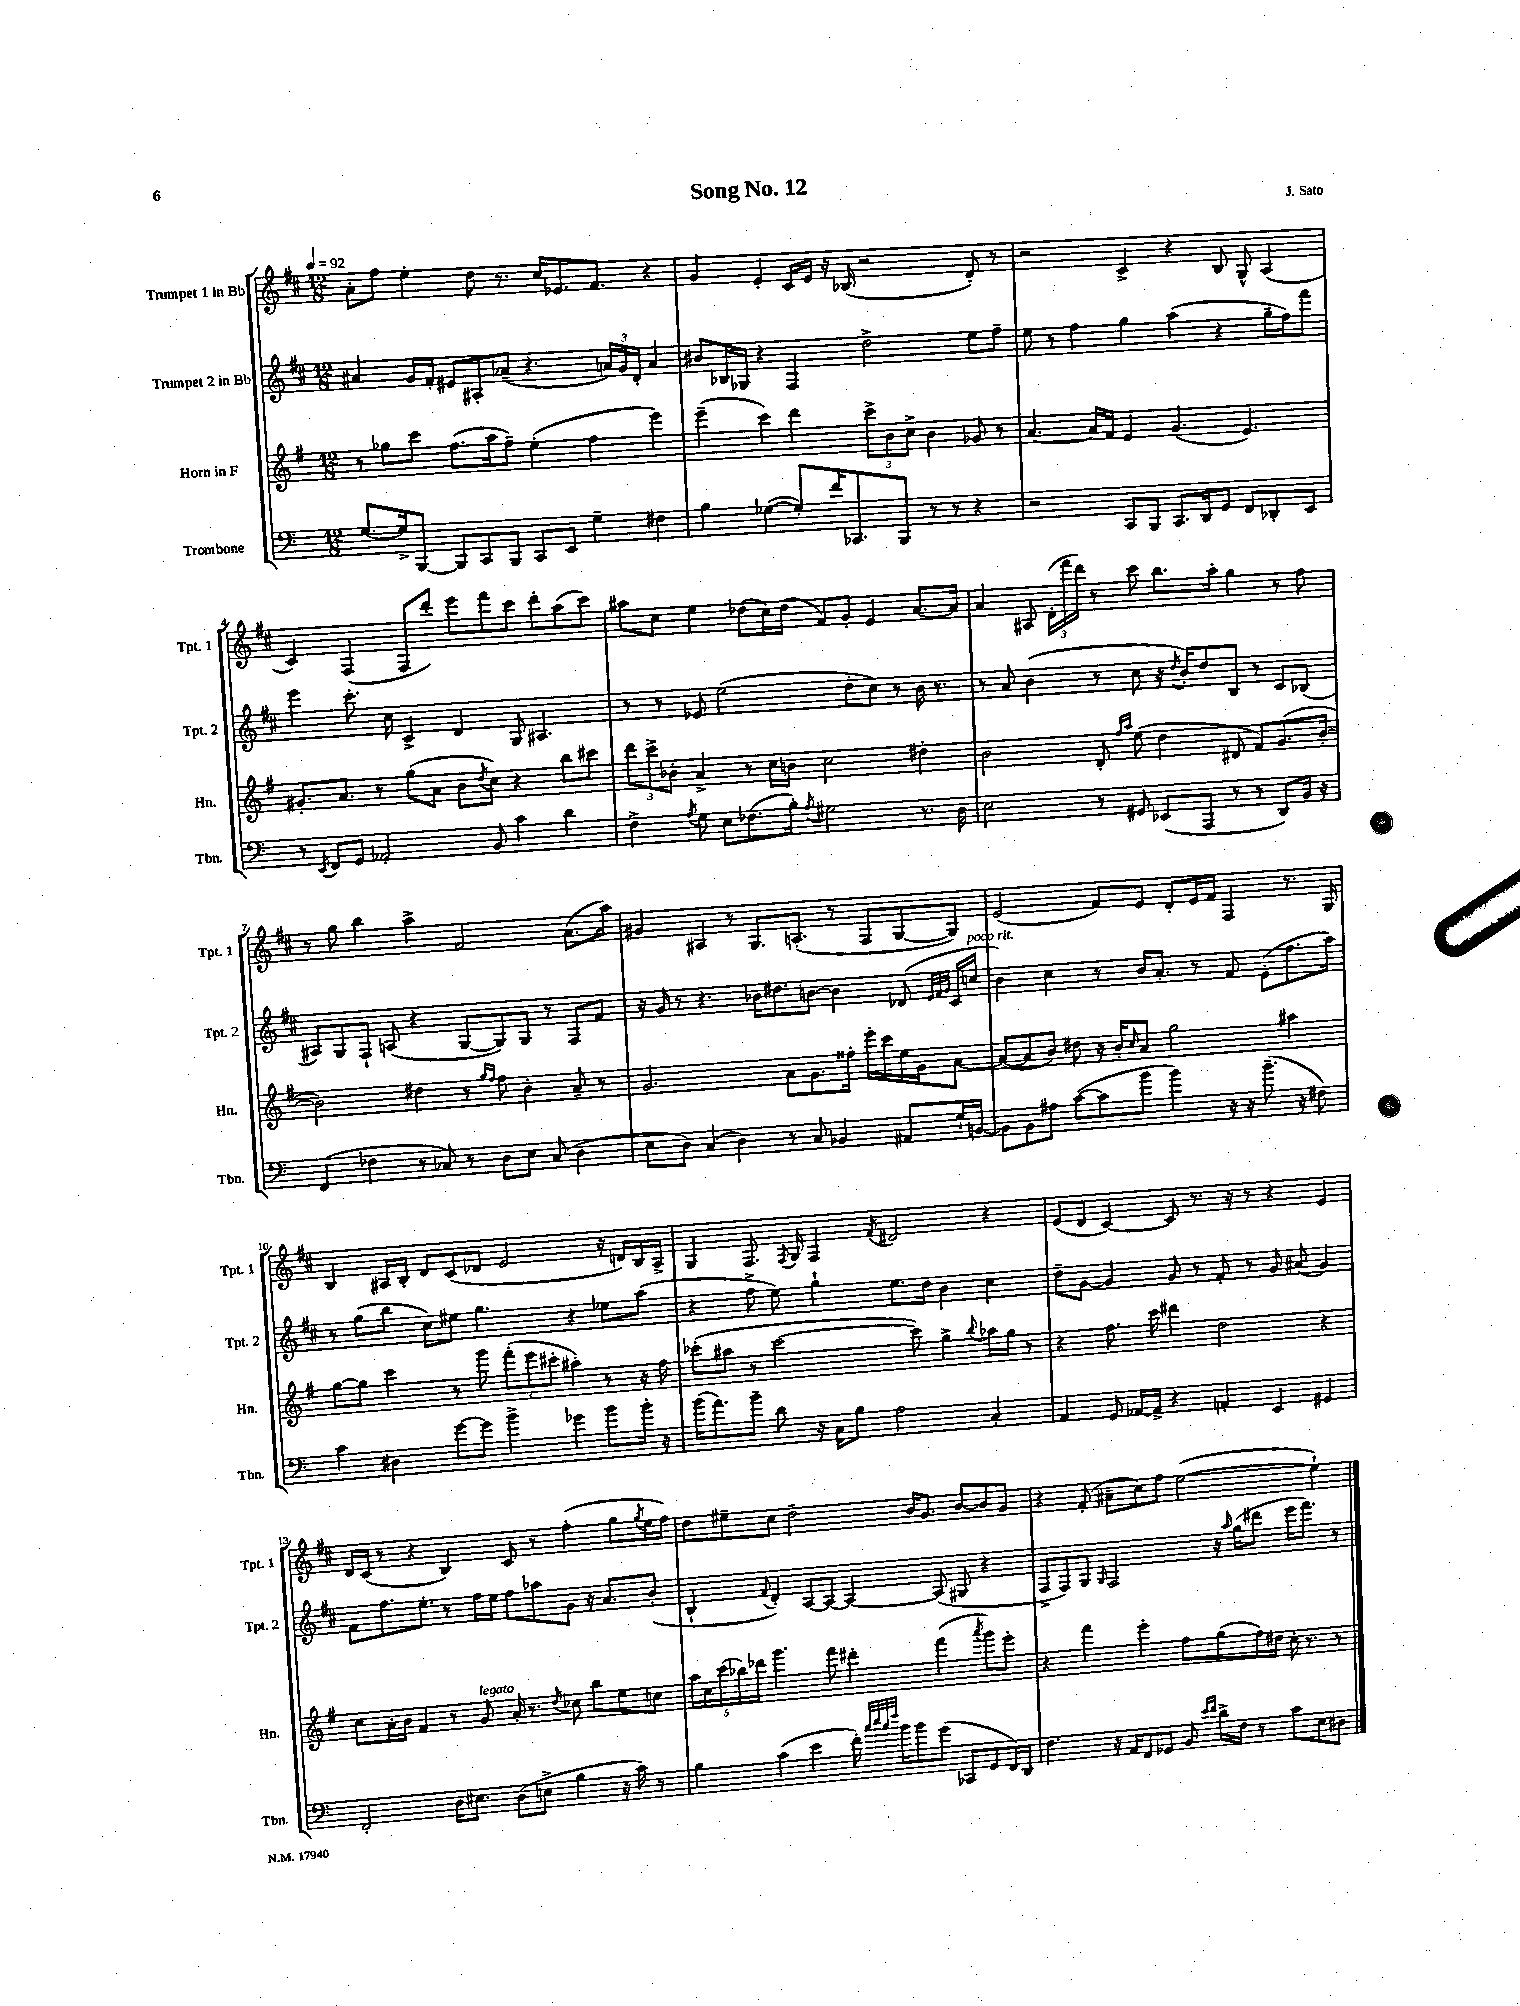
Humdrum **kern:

**kern	**kern	**kern	**kern
*staff4	*staff3	*staff2	*staff1
*clefF4	*clefG2	*clefG2	*clefG2
*k[]	*k[f#]	*k[f#c#]	*k[f#c#]
*M12/8	*M12/8	*M12/8	*M12/8
*MM92	*MM92	*MM92	*MM92
[8.G/L	8r	4a#/	8a'\L
.	8gg-\L	.	8ff#\J
16G^/]k	.	.	.
[8BBB/J	8ccc\J	16g/LL	4ee'\
.	.	16f#'/JJ	.
8BBB/]L	(8.ff#\L	8e#/L	.
8CC/	.	8A#'/	8dd\
.	16aa\k	.	.
8BBB/J	8ff#~\J)	(8a-~/J	8.r
8CC/L	(4ee'\	4.r	.
.	.	.	16cc#/LK
8EE/J	.	.	8.e-/
4G~\	4ff#\	.	.
.	.	.	8.f#/J
.	.	24a/LL)	.
.	.	24g/	.
.	.	24d'/JJ	.
4F#\	4eee\)	4a/	4r
=	=	=	=
4B\	(4eee~\	8b#/L	4g/
.	.	16B-/L	.
.	.	16G-/JJ	.
([4G-\	4ccc\)	4r	4e'/
8G-'/]L)	4ddd\	4F#/	16c#/LL
.	.	.	16e/JJ
16f/K	.	.	16r
8.CC-/	.	.	(16B-/
.	12ccc^\L	2dd^\	2r
.	12b\	.	.
8BBB/J	.	.	.
.	12cc^\J	.	.
8r	4b\	.	.
8r	.	.	.
4r	8g-/	8ee\L	8d'/)
.	8r	8ff#~\J	8r
=	=	=	=
2r	[4.a/	8ee\	2r
.	.	8r	.
.	.	4ff#\	.
.	16a/]LL	.	.
.	16f#/JJ	.	.
8CC/L	4e/	4gg\	4c#^/
8BBB/J	.	.	.
8.CC/L	(4.g/	(4aa\	4r
16DD/k	.	.	.
8GG/J	.	4r	8B/
8FF/L	4.e/)	.	8G^^/
8DD-'/	.	16gg~\LL	(4A/
.	.	16ff#\J)	.
8EE/J	.	8fff#\J	.
=	=	=	=
8r	8.g#'/L	4eee\	4c#/)
8qEE/	.	.	.
8FF/L	.	.	.
.	8.a/J	.	.
8GG/J	.	8.ccc#'\	(4F#/
2AA-'/	8r	.	.
.	.	16cc#\	.
.	(8gg\L	4c#^/	8F#/L
.	8a\J	.	8ddd'/J)
.	8b\L	4d/	8eee\L
.	8qdd/	.	.
8BB/	8cc\J)	.	8fff#\
4c\	4r	8G/	8ccc#\J
.	.	4.A#/	8ddd'\L
4d\	8bb\L	.	(8aa\
.	8ccc#\J	.	8ccc#\J)
=	=	=	=
4F^\	12ddd\L	8r	8aa#\L
.	12ccc^\	.	.
.	.	8r	8cc#\J
.	12b-'\J	.	.
8qA/	.	.	.
8G\	4a^/	8e-/	4ee\
8E\L	.	(2ee\	.
(8.F-\	8r	.	(8dd-\L
.	16cc\LL	.	16cc#\L)
16B'\Jk)	16b\JJ	.	(16dd-\JJ
8qA/	.	.	.
2G#\	2cc\	.	8f#/L)
.	.	8dd'\L	8g'/J
.	.	8cc#\J)	4e/
.	.	8r	.
8.r	4dd#'\	16b\	[8.a/L
.	.	8.r	.
16D\	.	.	16a/]Jk
=	=	=	=
2E\	2b\	8r	4a/
.	.	8a/	.
.	.	(4b\	8A#/
.	.	.	(24d'\LL
.	.	.	24fff#\
.	.	.	24ddd\JJ)
8r	8d'/	8r	8r
.	16qqff#/LL	.	.
.	16qqaa/JJ	.	.
8GG#/	(8ee\	8cc#\	8ccc#\
(8EE-/L	4dd\	16r	8.bb\L
.	.	8qdd/	.
.	.	16b'/LK)	.
8AAA/J	.	8dd/	.
.	.	.	16aa'\Jk
8r	8d#/	8B/J	4gg\
8r	8f#/L)	8r	.
8DD/L)	(8.g/	8c#/L	8r
16BB/Jk	.	(8B-/J	8ff#\
16r	[16b'/Jk	.	.
=	=	=	=
(4FF/	2b\])	8A#/L)	8r
.	.	8G/	8gg\
4F-\	.	8F#`/J	4bb\
.	.	(8A/	.
8r	4dd#\	4r	4aa^\
8C-/)	.	.	.
8r	8r	[8G/L	2f#/
.	16qqgg/LL	.	.
.	16qqff#/JJ	.	.
8D\L	8ff#\	8G/])	.
8E\J	4b'\	8G/J	.
(8C-/	.	8r	.
4D\	8a~/	8F#/L	(8.a\L
.	8r	8f#/J	.
.	.	.	16aa\Jk)
=	=	=	=
8E\L	2.g/	16r	4g#/
.	.	16g/	.
8D\J)	.	8r	.
(4C/	.	4.r	4A#/
4D\)	.	.	8r
.	.	16b-\LK	8.G/L
.	.	8.dd#\	.
8r	8a\L	.	.
.	.	.	(8.A'/J
8C/	8.g\	[8b\J	.
4BB-/	.	4b\]	8r
.	16ff##'\Jk	.	.
.	16eee'\LL	.	8F#/L
.	16ccc\	.	.
8AA#/L	16ee\	(8d-/	[8G/
.	16g\J	.	.
.	.	32qqe/LLL	.
.	.	32qqf#/	.
.	.	32qqg/JJJ	.
16G`/L	[8a\J	16c#/LL	8G/]J)
[16BB/JJ	.	16cc/JJ	.
=	=	=	=
8BB\]L	(8a/_L	4b\)	(2e/
8BB\	8a/]	.	.
8A#\J	8b/J)	4cc#\	.
([8c\L	8dd#\	.	.
8c\]	16r	8r	8f#/L)
.	16b'/LK	.	.
.	16qqcc/	.	.
8b\J	8a/J	16b/LK	8e/J
.	.	8.a'/J	.
4b\)	2gg\	.	8d'/L
.	.	8r	16e/L
.	.	.	16f#/JJ
16r	.	8f#/	4F#/
16r	.	.	.
(8.b~\	.	(8e'\L	.
.	4aa#\	8.ff#\	8.r
16r	.	.	.
8F#\)	.	.	.
.	.	16aa\Jk)	16G/
=	=	=	=
4c\	[8gg\L	8r	4B/
.	8gg\]J	(8gg\L	.
4D#\	4ccc\	8bb\J	16A#/LL
.	.	.	16B'/JJ
.	.	8cc#\L)	8d/L
[8g\L	8r	8ee#\J	(8c#/
8g\]J	8ggg\	4.gg\	8d-/J
4b^\	(12fff#'\L	.	2e/
.	12eee\	.	.
.	12ccc#'\J	.	.
4g-\	4aa#'\)	4r	.
8b\L	8r	8ee-\L	16r
.	.	.	16d/LL)
16b'\Jk	16r	(8aa\J	16B/
16r	16ff#\	.	16A#^/JJ
=	=	=	=
(16b\LK	(8ccc-'\L	4r	4G/
8.a\)	.	.	.
.	8aa#\J	.	.
8b~\J	8r	8ff#^\	8.F#/
8d\	[2ccc-\	8ee\)	.
.	.	.	8qF#/
.	.	.	16G/
16r	.	4gg`\	4F#/
16C\LK	.	.	.
8B\J	.	.	.
.	.	.	8qf#/
2A\	.	8.ee\L	2d#/
.	8ccc-\])	.	.
.	.	16dd\Jk	.
.	4gg^\	4b\	.
.	8qqbb/	.	.
4C'/	16aa-\LL	4cc#\	4r
.	16gg\JJ	.	.
.	8r	.	.
=	=	=	=
4AA/	4r	8dd~\L	(8e/L
.	.	[8g\J	8d/J
8GG/	8.ff#\	4g/]	[4c#/)
[16AA-/LL	.	.	.
16AA-^/]JJ	16ccc\	.	.
4r	4ddd#\	8g/	8c#/]
.	.	8r	8.r
4AA'/	2dd\	8f#'/	.
.	.	.	16r
.	.	8r	8r
4EE/	.	8g/	4r
.	.	(8a#/	.
4GG#/	4r	4g/)	4e/
=	=	=	=
2FF'/	8cc\L	8f#\L	16d/LL
.	.	.	(16c#/JJ
.	16a'\L	8.ff#\	8r
.	16b\JJ	.	.
.	4f#/	.	4r
.	.	8.ee'\J	.
16D\LK	8r	8r	4B/)
8.E#\J	.	.	.
.	8g/	16ff#\LL	.
.	.	16ee\JJ	.
(8D\L	16a'/	8ff#\L	8c#/
.	8.r	.	.
8E^\J	.	8aa-\	8r
.	8qdd/	.	.
4B\	8cc-\	8g\J	(4ff#'\
.	8bb\L	16r	.
.	.	8.a/L	.
16r	8ee\	.	8gg\L
16c\)	.	.	.
.	.	.	8qgg/
8r	8cc\J	(8b'/J	16ee\L
.	.	.	16ff#\JJ)
=	=	=	=
4B\	20aa\LL	4B`/	8dd\L
.	20cc\	.	.
.	(20ccc\	.	.
.	.	.	8ee#~\
.	20bb-\)	.	.
.	20ddd-\JJ	.	.
.	.	8qqf#/	.
(4c\	4.ggg\	4d'/)	8cc#\J
.	.	.	2dd~\
4e\	.	[8A/L	.
.	8fff#\	8A/_J	.
16f'\)	4ddd#'\	4A/_	.
32qqcc/LLL	.	.	.
32qqee/	.	.	.
32qqcc/	.	.	.
32qqff/JJJ	.	.	.
16b\LK	.	.	.
8b\	.	.	16b/LK
.	.	.	8.g/J
(8g\J	(4fff#\	(8A/]	.
8CC-/L	.	8G#/	[8b/L
.	8qaaa/	.	.
8GG/	8ggg\L)	4r	8b/]
16FF/L)	8eee'\J	.	8g/J
16DD/JJ	.	.	.
=	=	=	=
4.F\	4r	8F#^/L	4r
.	.	8F#/)	.
.	4fff#\	8G/J	(8f#'/
.	.	16qqG/	.
16r	.	2F#/	8a#~\L
16AA/LK	.	.	.
8FF/	4eee'\	.	8cc#\)
8GG-/J	.	.	8ff#\J
8BB/	8ff#\L	.	([2ee\
16qqe/LL	.	.	.
16qqf/JJ	.	.	.
16d^\LL	(8gg\	16r	.
.	.	16qqaa/	.
16F\JJ	.	(16gg\LK	.
8r	16ff#\L)	8ddd#\J	.
.	16dd#\JJ	.	.
8c\L	16cc'\	16eee\LK	.
.	8.r	8.fff#\J)	.
8E\	.	.	4ee`\])
8D#\J	8r	8r	.
==	==	==	==
*-	*-	*-	*-
